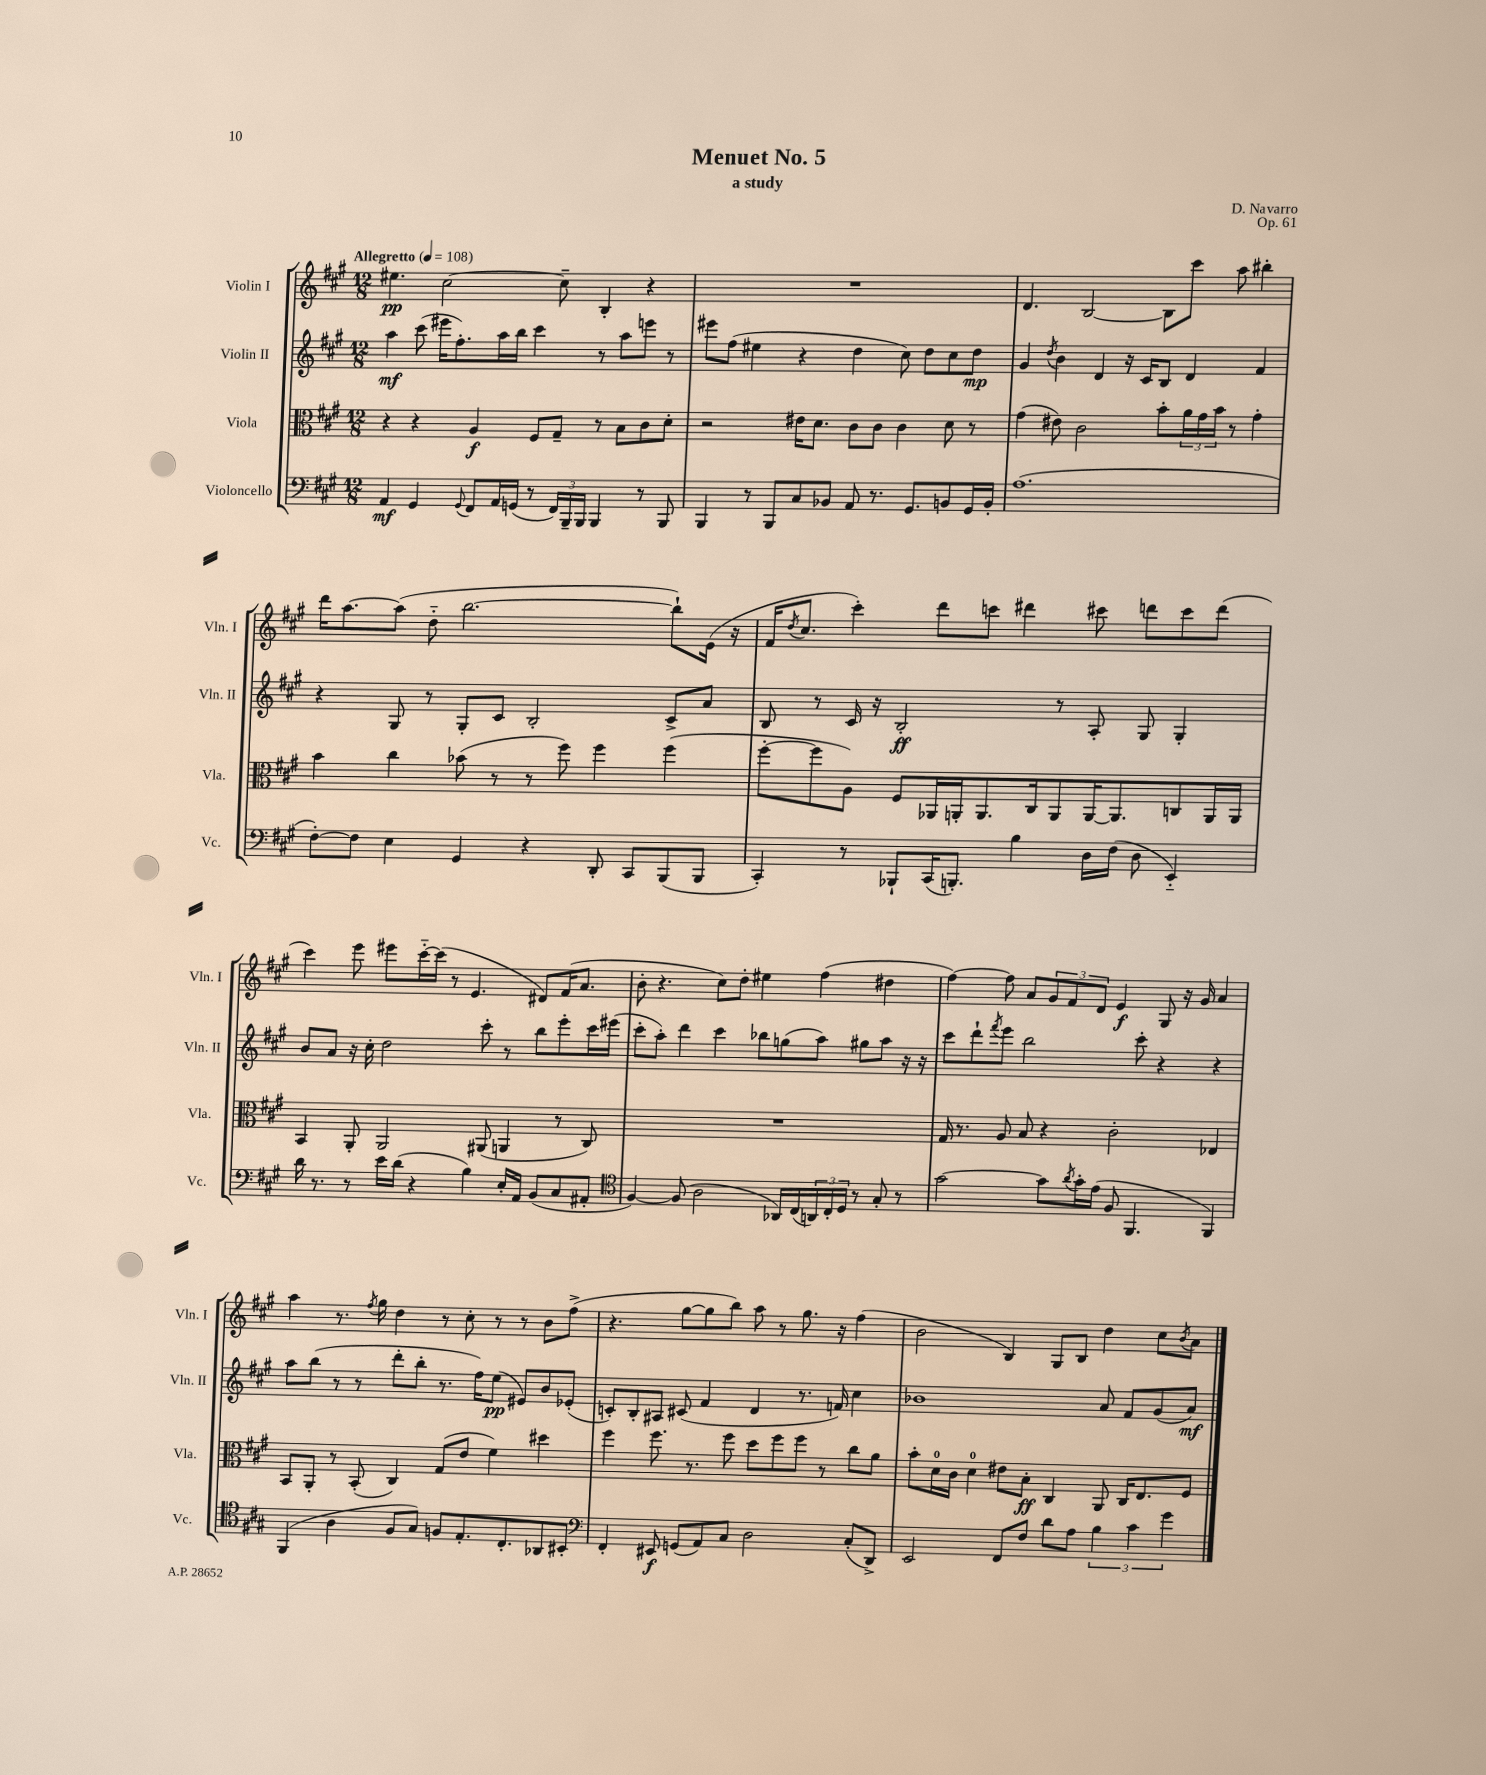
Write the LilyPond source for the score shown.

\header { title = "Menuet No. 5" composer = "D. Navarro" subtitle = "a study" opus = "Op. 61" }
<<
\new StaffGroup <<
\new Staff = "s0" \with { instrumentName = "Violin I" shortInstrumentName = "Vln. I" } {
    \clef treble \key a \major \numericTimeSignature \time 12/8 \tempo "Allegretto" 4 = 108
    eis''4.\pp cis''2~ cis''8-- b4-. r4 |
    R1. |
    d'4. b2~ b8 cis'''8 a''8 bis''4-. |
    d'''16 a''8.~ a''8( d''8-_ b''2.~ b''8-!) e'16( r16 |
    fis'16 \acciaccatura { d''8 } cis''8. cis'''4-.) d'''8 c'''8 dis'''4 cis'''8 d'''8 cis'''8 d'''8( |
    cis'''4) e'''8 eis'''8 cis'''16~-_ cis'''16( r8 e'4. dis'8) fis'16( a'8. |
    b'8-. r4. cis''8) d''8-. eis''4 fis''4( dis''4 |
    fis''4~) fis''8 a'8 \tuplet 3/2 { gis'8 fis'8 d'8 } e'4\f gis8 r16 gis'16 a'4 |
    a''4 r8. \acciaccatura { fis''8 } gis''16 d''4 r8 cis''8-. r8 r8 b'8 fis''8->( |
    r4. gis''8~ gis''8 b''8) a''8 r8 gis''8. r16 fis''4( |
    b'2 b4) gis8 b8 d''4 cis''8 \acciaccatura { b'8 } a'8 \bar "|." |
}
\new Staff = "s1" \with { instrumentName = "Violin II" shortInstrumentName = "Vln. II" } {
    \clef treble \key a \major \numericTimeSignature \time 12/8
    a''4\mf cis'''8( eis'''16 fis''8.-.) a''16 b''16 cis'''4 r8 a''8 e'''8 r8 |
    eis'''8 fis''8( eis''4 r4 d''4 cis''8) d''8 cis''8 d''8\mp |
    gis'4 \acciaccatura { d''8 } b'4 d'4 r16 cis'16 b8 d'4 fis'4 |
    r4 gis8 r8 gis8-. cis'8 b2-. cis'8-> a'8 |
    b8 r8 cis'16 r16 b2-.\ff r8 a8-. gis8 gis4-. |
    b'8 a'8 r16 cis''16-. d''2 cis'''8-. r8 b''8 e'''8-. cis'''16 eis'''16( |
    cis'''8-. a''8-.) d'''4 cis'''4 bes''8 g''8( a''8) gis''8 a''8 r16 r16 |
    cis'''8 d'''8-! \acciaccatura { fis'''8 } e'''8 b''2 cis'''8-. r4 r4 |
    a''8 b''8( r8 r8 d'''8-. b''8-. r8. fis''16) e''8\pp( eis'8) b'8 ees'8-.( |
    c'8-.) b8-. ais8 cis'8( fis'4 d'4 r8. f'16) cis''4 |
    bes'1 a'8 fis'8 gis'8( a'8\mf) \bar "|." |
}
\new Staff = "s2" \with { instrumentName = "Viola" shortInstrumentName = "Vla." } {
    \clef alto \key a \major \numericTimeSignature \time 12/8
    r4 r4 a4\f fis8 gis8-- r8 b8 cis'8 d'8-. |
    r2 eis'16 d'8. cis'8 cis'8 cis'4 d'8 r8 |
    gis'4( eis'8) cis'2 b'8-. \tuplet 3/2 { a'16 gis'16 b'16 } r8 gis'4-. |
    b'4 cis''4 bes'8( r8 r8 fis''8) fis''4 fis''4( |
    fis''8~-. fis''8 a8) fis8 aes,16 a,16-. a,8. cis16 a,8 a,16~ a,8. c8 a,16 a,16 |
    b,4 a,8-. a,2 ais,8( a,4 r8 cis8) |
    R1. |
    gis16 r8. a8 b8 r4 cis'2-. ees4 |
    b,8 a,8-. r8 b,8-.( cis4) gis8( e'8 fis'4) dis''4 |
    fis''4 fis''8. r8. fis''8 d''8 fis''8 fis''8 r8 cis''8 a'8 |
    b'8-. d'16-0 cis'16 d'4-0 eis'8 b8-.\ff cis4 a,8 cis16 e8. fis8 \bar "|." |
}
\new Staff = "s3" \with { instrumentName = "Violoncello" shortInstrumentName = "Vc." } {
    \clef bass \key a \major \numericTimeSignature \time 12/8
    a,4\mf gis,4 \appoggiatura { gis,8 } fis,8 a,16 g,16( r8 \tuplet 3/2 { fis,16) b,,16-- b,,16 } b,,4 r8 b,,8 |
    b,,4 r8 b,,8 cis8 bes,8 a,8 r8. gis,8. b,8 gis,16 b,16-. |
    a1.( |
    fis8~-.) fis8 e4 gis,4 r4 d,8-. cis,8 b,,8( b,,8 |
    cis,4-.) r8 bes,,8-! cis,16( b,,8.-.) b4 d16 fis16( d8 e,4-_) |
    d'16 r8. r8 e'16 d'16( r4 b4) e16-. a,16 b,8( cis8 ais,8-. |
    \clef tenor fis4~) fis8( a2 aes,16) cis16( \tuplet 3/2 { a,16) cis16-. d16 } r8 gis8-. r8 |
    gis'2~ gis'8 \acciaccatura { a'8 } gis'16-. e'16( fis8 fis,4. fis,4) |
    fis,4( a4 fis8 gis8) f8 e8.-. cis8.-. aes,8 bis,8-. |
    \clef bass fis,4-. eis,8\f g,8( a,8) cis8 d2 cis8-.( d,8->) |
    e,2 fis,8 fis8 d'8 a8 \tuplet 3/2 { b4 cis'4 gis'4 } \bar "|." |
}
>>
>>
\layout { \context { \Score \remove "Bar_number_engraver" } }
